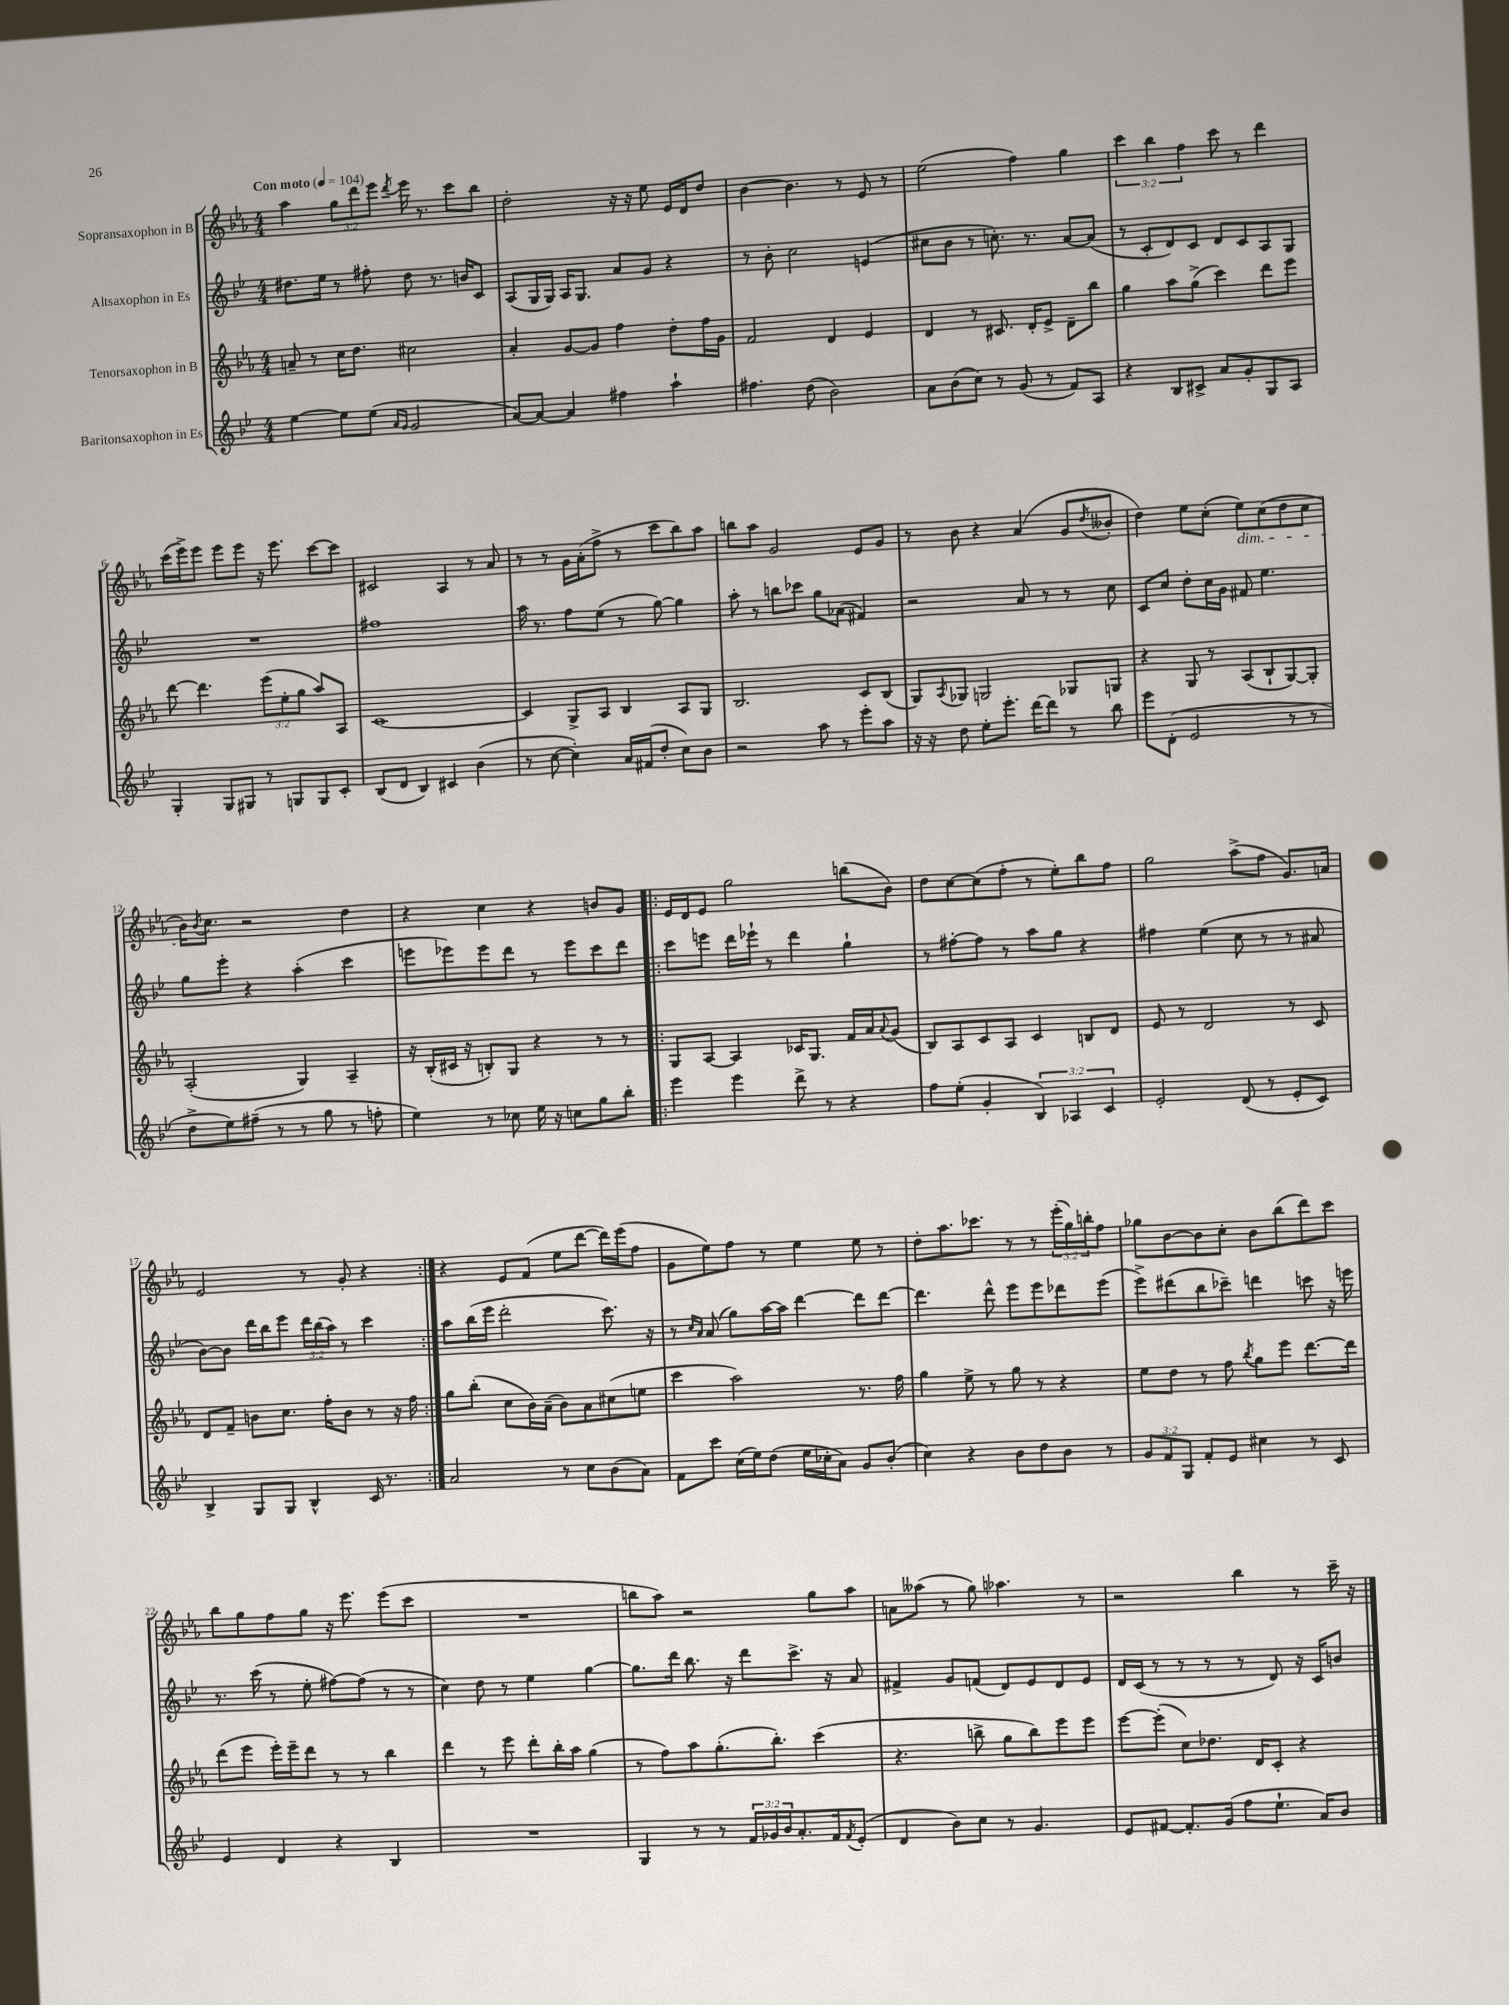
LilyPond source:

<<
\new StaffGroup <<
\new Staff = "s0" \with { instrumentName = "Sopransaxophon in B" } {
    \clef treble \key ees \major \numericTimeSignature \time 4/4 \override Staff.TupletNumber.text = #tuplet-number::calc-fraction-text \tempo "Con moto" 4 = 104
    aes''4 \tuplet 3/2 { g''8 d'''8 ees'''8 } \acciaccatura { d'''8 } ees'''16 r8. c'''8 bes''8 |
    d''2-. r16 r16 ees''8 ees'16 d'16 d''8 |
    bes'4~ bes'4. r8 ees'8 r8 |
    ees''2( f''4) g''4 |
    \tuplet 3/2 { c'''4 bes''4 f''4 } c'''8 r8 d'''4 |
    c'''16( ees'''16->) ees'''8 ees'''8 ees'''8 r16 ees'''8. c'''8~ c'''8 |
    cis'2 aes4 r8 aes'8 |
    r8 r8 g'16 aes'16-.( f''8-> r8 c'''8 bes''8) aes''8 |
    b''8 aes''8 g'2 ees'8 g'8 |
    r8 bes'8 r4 aes'4( g'8 \acciaccatura { d''8 } beses'8-. |
    d''4) ees''8 c''8-.( ees''8\dim) c''8( d''8 c''8 |
    bes'16\!) \acciaccatura { bes'8 } c''8. r2 d''4 |
    r4 c''4 r4 b'8 g'8 |
    \repeat volta 2 { ees'16 d'16 ees'8 g''2 b''8( bes'8) |
    d''8 c''8~ c''8( f''8-. r8 ees''8-.) bes''8 f''8 |
    g''2 aes''8->( f''8 g'8.) a'16 |
    ees'2 r8 g'8-. r4 | }
    r4 ees'8 f'8( ees''8 d'''8~ d'''16) ees'''16( f''8 |
    g'8 ees''8) f''8 r8 ees''4 ees''8 r8 |
    d''8-. aes''8. ces'''8. r8 r8 \tuplet 3/2 { ees'''16-.( g''16) b''16-. } f''8 |
    ges''8 bes'8~ bes'8 c''8-. bes'8 bes''8( d'''8) c'''8 |
    bes''8 g''8 f''8 g''8 r16 ees'''8. ees'''8( c'''8 |
    R1 |
    b''8 aes''8) r2 g''8 aes''8 |
    a'8 aeses''8( r8 g''8) aes''4. r8 |
    r2 bes''4 r8 c'''16-- r16 \bar "|." |
}
\new Staff = "s1" \with { instrumentName = "Altsaxophon in Es" } {
    \clef treble \key bes \major \numericTimeSignature \time 4/4 \override Staff.TupletNumber.text = #tuplet-number::calc-fraction-text
    dis''8. ees''16 r8 fis''8-. dis''8 r8. b'16 c'8 |
    a8( g16 g16) a16 g8. a'8 g'8 r4 |
    r8 bes'8-. c''2 e'4( |
    cis''8 bes'8 r8 c''8.-.) r8. a'8~ a'8( |
    r8 c'8-. d'8) c'8 d'8 c'8 a8 g8 |
    R1 |
    fis''1 |
    a''16 r8. f''8 ees''8( r8 g''8~) g''4 |
    a''8-. r8 b''8 ces'''8 g''8 aes'8( fis'4) |
    r2 a'8 r8 r8 c''8 |
    c'8 c''8 d''8-. c''16 g'16 fis'8 ees''4. |
    g''8 ees'''8-. r4 a''4-.( c'''4 |
    e'''8 ees'''8) ees'''8 d'''8 r8 ees'''8 c'''8 d'''8 |
    \repeat volta 2 { c'''8 e'''8 d'''16 ees'''16-! r8 d'''4 g''4-! |
    r8 fis''8~-. fis''8 r8 a''8 g''8 r4 |
    fis''4 ees''4( c''8 r8 r8 ais'8 |
    bes'8~) bes'8 d'''16 bes''16 ees'''8 \tuplet 3/2 { d'''16 bes''16( a''16) } r8 c'''4 | }
    a''8 bes''16( ees'''16 d'''2-. c'''8.) r16 |
    r8 \grace { c''16 a'16 } a'8( g''8) a''16~ a''16 d'''4~ d'''8 d'''8~ |
    d'''4. d'''8-^ ees'''8 ees'''8 des'''8 ees'''8( |
    ees'''8->) dis'''8( bes''8 ces'''8--) d'''4 c'''8 r16 e'''16 |
    r8. c'''16( r8 ees''8-. fis''8~) fis''8( r8 r8 |
    c''4) d''8 r8 ees''4 g''4~ |
    g''8. d'''16 bes''8. r16 d'''8 c'''8.-> r16 a'8 |
    fis'4-> g'8 f'8( d'8) ees'8 d'8 ees'8 |
    d'16 c'16( r8 r8 r8 r8 d'8) r16 c'16 b'8 \bar "|." |
}
\new Staff = "s2" \with { instrumentName = "Tenorsaxophon in B" } {
    \clef treble \key ees \major \numericTimeSignature \time 4/4 \override Staff.TupletNumber.text = #tuplet-number::calc-fraction-text
    a'8-- r8 c''16 d''8. cis''2 |
    aes'4-. g'8~ g'8 f''4 d''8-. f''16 g'16 |
    f'2 d'4 ees'4 |
    d'4 r8 cis'8. d'16-. ees'8-> d'8-- bes''8 |
    g''4 aes''8 g''8->( c'''4) d'''8 ees'''8 |
    d'''8~ d'''4. \tuplet 3/2 { ees'''8( ees''8-. g''8 } aes''8) aes8 |
    c'1~ |
    c'4 g8-> aes8 bes4 aes8 g8 |
    bes2. c'8 bes8( |
    g8) \acciaccatura { aes8 } ges8 g2 ges8 g8 |
    r4 g8 r8 aes8( bes8-! g8~) g8-. |
    aes2-.( g4) aes4-- |
    r16 bes16-.( cis'16 r16 b8-.) g8 r4 r8 r8 |
    \repeat volta 2 { g8 aes8~ aes4 ces'16 g8. f'16 aes'16 \appoggiatura { aes'8 } g'8( |
    bes8) aes8 c'8 aes8 c'4 b8 d'8 |
    ees'8 r8 d'2 r8 c'8 |
    d'8 f'8-- b'8 c''8. f''16-. b'8 r8 r16 f''16 | }
    g''8 bes''8-.( c''8 bes'16) aes'16--( bes'8) aes'8 cis''8( e''8 |
    c'''4 aes''2) r8. f''16 |
    g''4 ees''8-> r8 g''8 r8 r4 |
    ees''8 d''8 r8 f''8 \acciaccatura { bes''8 } g''8 ees'''8 d'''8.~ d'''16 |
    d'''8( ees'''8 ees'''16-.) ees'''16-- d'''8 r8 r8 bes''4 |
    d'''4 r8 ees'''8 d'''8-. bes''16-. aes''16 g''4( |
    r8 f''8) aes''8 g''8.-.( bes''8.-.) c'''4( |
    r4. b''8-> g''8 b''8) ees'''8 ees'''8 |
    ees'''8~ ees'''8-.( c''8) des''8. d'16 c'8-. r4 \bar "|." |
}
\new Staff = "s3" \with { instrumentName = "Baritonsaxophon in Es" } {
    \clef treble \key bes \major \numericTimeSignature \time 4/4 \override Staff.TupletNumber.text = #tuplet-number::calc-fraction-text
    ees''4~ ees''8 ees''8( \grace { a'16 g'16 } g'2 |
    a'8~) a'8~ a'4 fis''4 a''4-! |
    fis''4. d''8( bes'2) |
    a'8 bes'8( c''8) r8 g'8( r8 f'8) a8 |
    r4 bes8 cis'8-> a'8 g'8-. g8 a8 |
    g4-. g8 gis8 r8 g8 g8 c'8-. |
    bes8( d'8 bes4) cis'4 bes'4( |
    r8 c''8~ c''4-.) a'16 fis'16( d''8-. c''8) bes'8 |
    r2 a''8 r8 ees'''8-. a''8 |
    r16 r16 d''8 ees''8-. ees'''8.-. d'''16~ d'''8 r8 bes''8 |
    ees'''8 d'8-.( ees'2 r8 r8 |
    d''8-> ees''8) fis''8--( r8 r8 g''8 r8 f''8-. |
    ees''4) r8 ces''8 ees''16 r16 c''8 g''8 bes''8-. |
    \repeat volta 2 { ees'''4 ees'''4 d'''8-> r8 r4 |
    f''8 ees''8-.( g'4-. \tuplet 3/2 { bes4) aes4 c'4 } |
    ees'2-. d'8( r8 ees'8-. c'8) |
    bes4-> g8 g8 bes4-^ c'16 r8. | }
    a'2 r8 c''8 bes'8( a'8) |
    f'8 c'''8 c''16( ees''16) d''8( ees''16 ces''16-. a'8) g'8 bes'8-.( |
    c''4) r4 bes'8 d''8 bes'8 r8 |
    \tuplet 3/2 { g'8 f'8 g8 } f'8-. ees'8 cis''4 r8 c'8 |
    ees'4 d'4 r4 bes4 |
    R1 |
    g4 r8 r8 \tuplet 3/2 { f'16 ges'16 bes'16 } a'8.-. f'16 \acciaccatura { f'8 } ees'8-.( |
    d'4 bes'8) c''8 r8 g'4. |
    ees'8 fis'8~ fis'8.-. g'16( f''8 ees''8.-! a'16) bes'8 \bar "|." |
}
>>
>>
